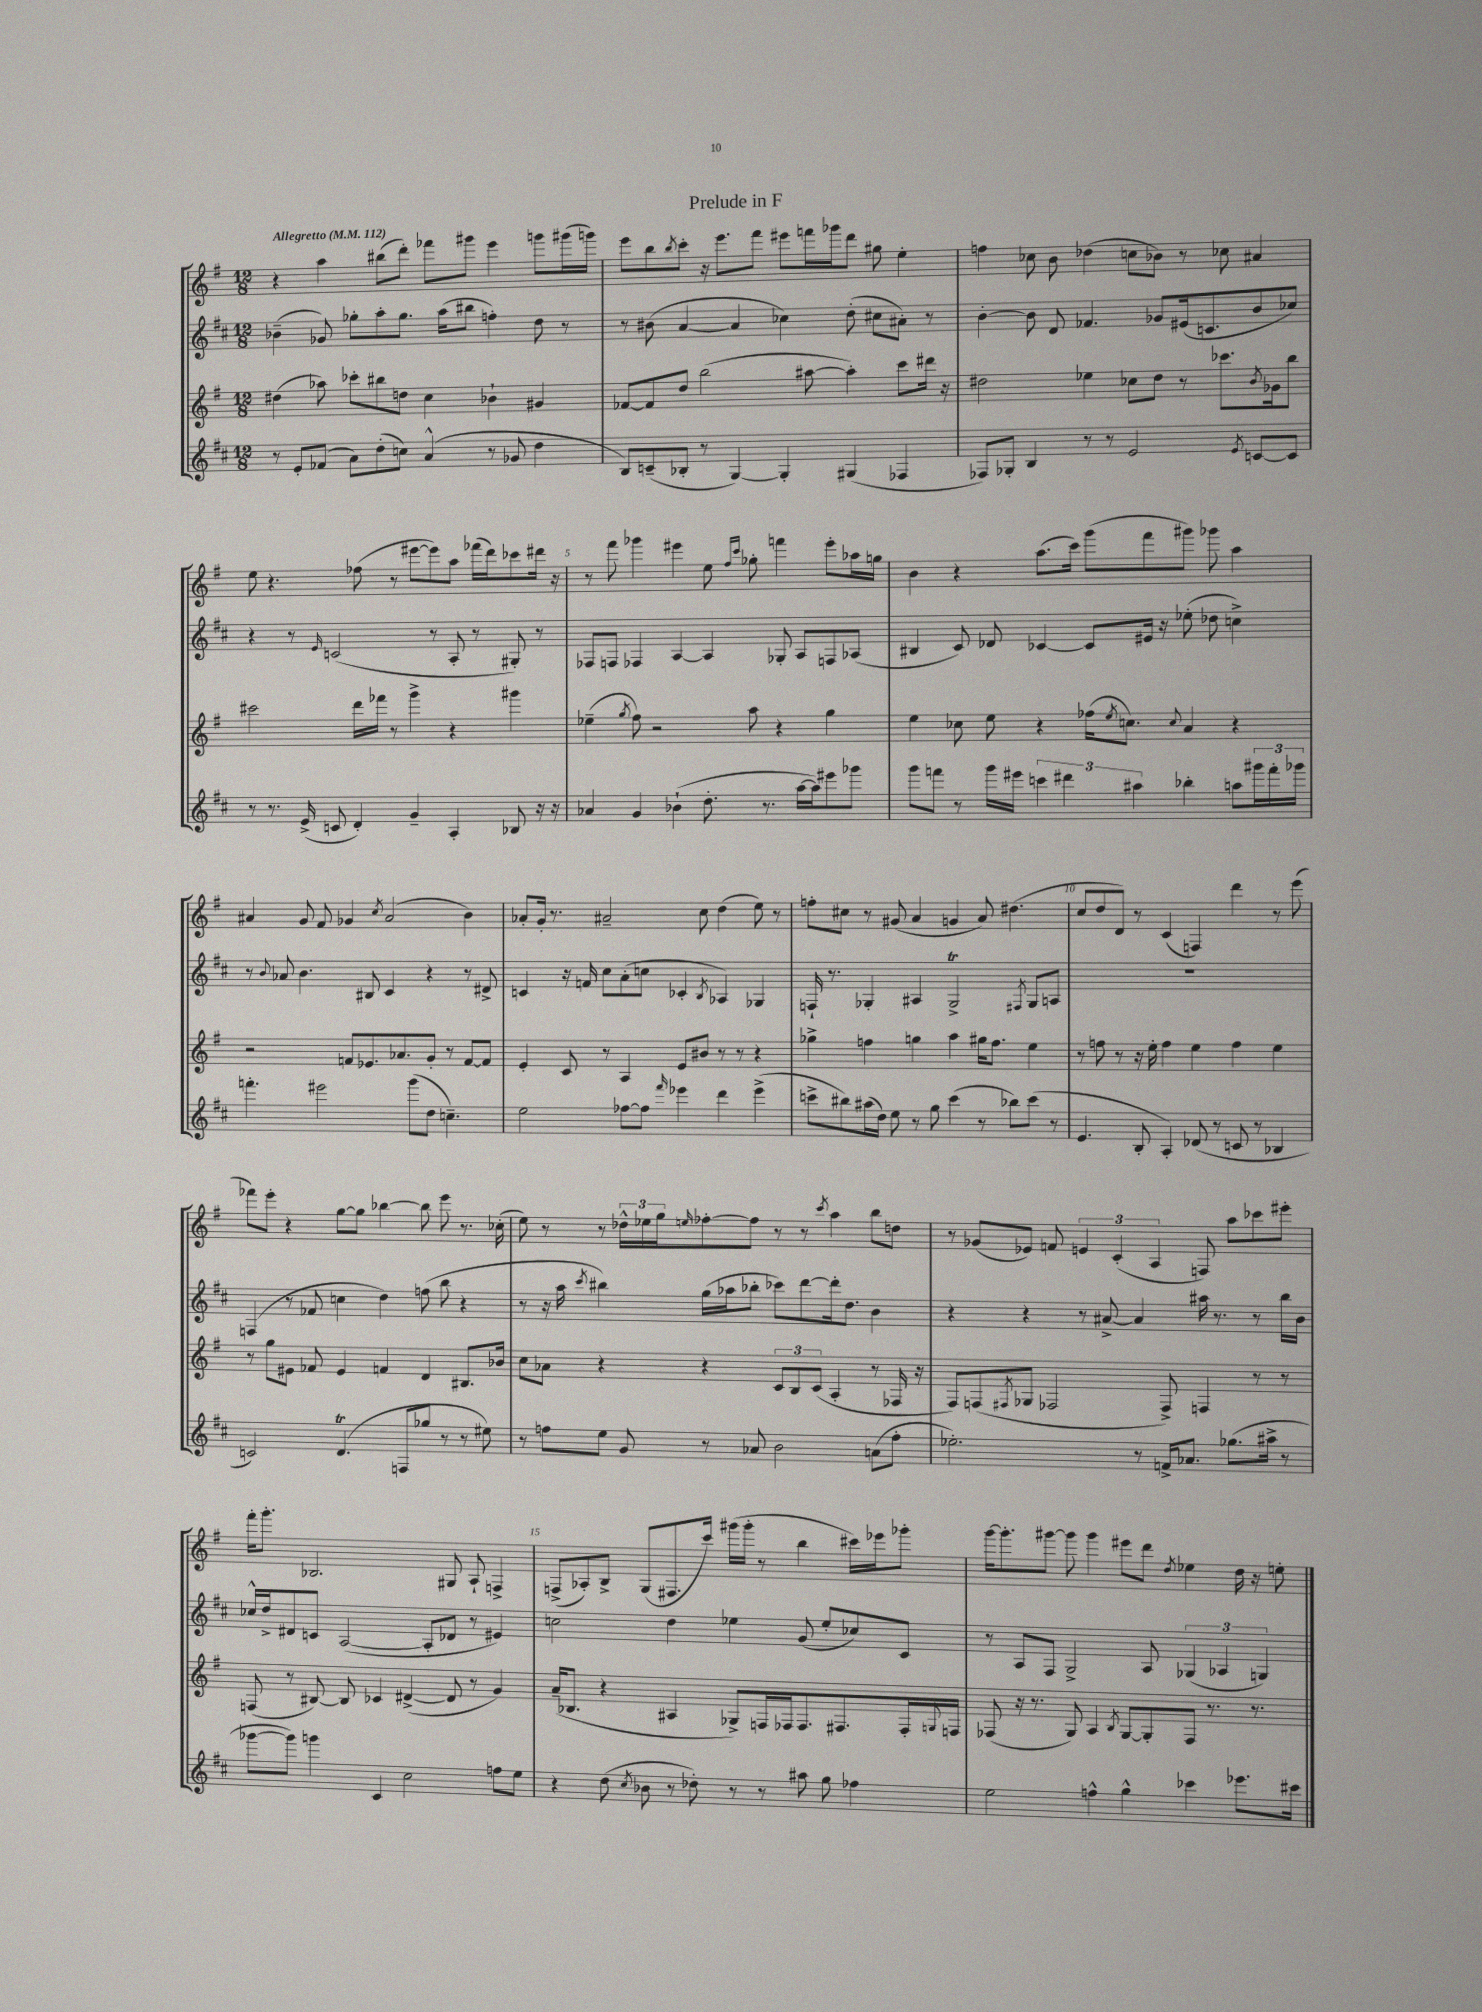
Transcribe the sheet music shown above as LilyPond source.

\header { title = "Prelude in F" }
<<
\new StaffGroup <<
\new Staff = "s0" {
    \clef treble \key g \major \numericTimeSignature \time 12/8 \tempo "Allegretto" 4 = 112
    r4 a''4 bis''8( d'''8-.) fes'''8 gis'''8 e'''4 g'''8 gis'''16( g'''16) |
    e'''8 b''8 \acciaccatura { b''8 } c'''8-. r16 e'''8. fis'''8 eis'''8 f'''16 ges'''16 d'''8 gis''8 e''4-. |
    f''4 ces''8 b'8 des''4( c''8 bes'8) r8 ces''8 ais'4 |
    e''8 r4. fes''8( r8 eis'''8~ eis'''8) a''8 fes'''16( d'''16) ces'''8 dis'''16 r16 |
    r8 fis'''8 ges'''4 eis'''4 e''8 \grace { fis''16 c'''16 } ges''8-. f'''4 eis'''8-. aes''16 g''16 |
    b'4 r4 a''8.( c'''16) g'''8( fis'''8 gis'''8) ges'''8 a''4 |
    ais'4 g'8 fis'8 ges'4 \acciaccatura { c''8 } ais'2( b'4) |
    aes'8-. g'16-. r8. ais'2-- c''8 d''4( e''8) r8 |
    f''8-. cis''8 r8 gis'8( a'4 g'4 a'8) dis''4.( |
    c''8 d''8 d'8) r8 c'4( f4) d'''4 r8 e'''8( |
    fes'''8) e'''8-. r4 g''8~ g''8 bes''4~ bes''8 e'''8 r8. ces''16-.( |
    e''8) r8 r8 \tuplet 3/2 { des''16-^ ees''16 g''16 } \grace { e''16 } fes''8~-. fes''8 r8 r8 \acciaccatura { c'''8 } a''4 b''8 d''8 |
    r8 ges'8( ees'8) f'8 \tuplet 3/2 { e'4 c'4-.( a4 } f8) a''8 ces'''8 eis'''8-. |
    fis'''16-. g'''8.-. bes2. gis8 a8-! f4-> |
    f8->( aes8-.) b8-> g8( fis8. c'''16) gis'''16( gis'''16-. r8 b''4 cis'''16) ees'''16 ges'''8-. |
    g'''16~ g'''8.-. gis'''8~ gis'''8 gis'''4 eis'''8 d'''8 \acciaccatura { d''8 } ees''4 d''16 r16 e''8-. \bar "|." |
}
\new Staff = "s1" {
    \clef treble \key d \major \numericTimeSignature \time 12/8
    bes'4--( ges'8) ges''8-. a''8-. ges''8. a''16( bis''8 f''4-.) d''8 r8 |
    r8 bis'8( a'4~ a'4 ces''4) d''8-.( cis''8 ais'8-.) r8 |
    b'4~-. b'8 d'8 fes'4. ges'8 eis'16( c'8. b'8 ces''8) |
    r4 r8 \grace { e'16 } c'2( r8 a8-. r8 gis8-.) r8 |
    fes8 f8 fes4 a4~ a4 ges8-. a8 f8 aes8( |
    bis4 cis'8) des'8 ces'4~ ces'8 eis'16 r16 ees''8-.( des''8 c''4->) |
    r8 \appoggiatura { b'8 } aes'8 b'4. bis8 cis'4 r4 r8 dis'8-> |
    c'4 r16 f'16 cis''8 a'8-.( c''8 ces'4-. \acciaccatura { b8 } aes4) ges4 |
    f16-! r8. ges4-. ais4 ges2->\trill \acciaccatura { fis8 } ges8 a8 |
    R1. |
    f4( r8 fes'8 c''4 d''4) f''8( b''8 r4 |
    r8 r16 a''16 \acciaccatura { cis'''8 } bis''4) g''16( aes''16 bes''8-. ces'''8) d'''8~ d'''16-. d''8. b'4 |
    r4 r4 r8 ais'8~-> ais'4 ais''16 r8. r8 b''16 b'16 |
    ces''16-^ d''16-> dis'8 c'8 a2~( a8-. des'8 r8 eis'4) |
    c''2 d''4 ees''4 g'8( ees''8-. ces''8) cis'8 |
    r8 a8 fis8 g2-> a8 \tuplet 3/2 { ges4( aes4 g4) } \bar "|." |
}
\new Staff = "s2" {
    \clef treble \key g \major \numericTimeSignature \time 12/8
    dis''4( aes''8) ces'''8-. bis''8 d''8 c''4 bes'4-! gis'4 |
    fes'8~ fes'8 d''8 b''2( ais''8~ ais''4-.) c'''8 dis'''16 r16 |
    dis''2 ees''4 ces''8 dis''8 r8 ces'''8. \acciaccatura { b'8 } ges'16 b''8 |
    cis'''2 d'''16 fes'''16 r8 g'''4-> r4 gis'''4 |
    ees''4--( \acciaccatura { g''8 } fis''8) r2 a''8 r4 g''4 |
    e''4 ces''8 e''8 r4 fes''16( \acciaccatura { e''8 } c''8.) \appoggiatura { c''8 } a'4 r4 |
    r2 f'8 ees'8. aes'8. g'8-. r8 f'8~ f'8 |
    e'4-. c'8 r8 a4 e'8 bis'8 r8 r8 r4 |
    ges''4-> f''4 g''4 a''4 gis''16 f''8. e''4 |
    r8 f''8 r8 r16 e''16-. f''4 e''4 f''4 e''4 |
    r8 g''8 eis'8 fes'8 eis'4 f'4 d'4 bis8. bes'16 |
    c''8 aes'8 r4 r4 \tuplet 3/2 { c'8 b8 c'8( } a4-. r8 fes16 r16 |
    fis8) f8( \acciaccatura { fis8 } ges8 fes2 fes8->) f4 r8 r8 |
    f8( r8 bis8~) bis8 ces'4 dis'4~->( dis'8 r8 g'4) |
    a'16--( bes8. r4 ais4 ges8->) f16 fes16 fes8. fis8. fis16-. \appoggiatura { g8 } f16 |
    fes8( r16 r8. g8) a4 \acciaccatura { b8 } g8~ g8-. fes8 r8. r8. \bar "|." |
}
\new Staff = "s3" {
    \clef treble \key d \major \numericTimeSignature \time 12/8
    r8 e'8-. fes'8( a'8) d''8-.( c''8) a'4-^( r8 ges'8 d''4 |
    b8) c'8--( bes8-. r8 g4~) g4-. gis4( fes4 |
    fes8) ges8-. b4 r8 r8 e'2 \acciaccatura { e'8 } c'8~ c'8 |
    r8 r8. e'16->( c'8 d'4-.) g'4-- a4-. bes8 r16 r16 |
    aes'4 g'4 bes'4-!( d''8.-. r8. a''16~ a''16) eis'''8 ges'''8 |
    g'''8 f'''8 r8 g'''16 eis'''16 \tuplet 3/2 { c'''4 dis'''4 ais''4 } bes''4-. a''8 \tuplet 3/2 { gis'''16 f'''16-. ges'''16 } |
    f'''4.-. eis'''2 g'''8( d''8 c''4.--) |
    e''2 fes''8~ fes''8 \grace { fis'''16 } ees'''4 d'''4 ees'''4->( |
    c'''8-> bis''8) ais''16( d''16) e''8 r8 g''8 c'''4( r8 bes''8) c'''8( r8 |
    e'4. b8-. a4-.) des'8( r8 c'8 r8 bes4 |
    c'2) d'4.\trill( f8 ges''8 r8 r8 eis''8) |
    r8 f''8 e''8 g'8 r8 aes'8 b'2 a'8( f''8-. |
    ees''2.-.) r8 f'16-> aes'8. ges''8.( ais''16-> r8 |
    ges'''8~ ges'''8) g'''4 cis'4 cis''2 f''8 e''8 |
    r4 d''8( \acciaccatura { cis''8 } bes'8 r8 des''8-.) r8 r8 ais''8 g''8 fes''4 |
    e''2 f''4-^ g''4-^ ces'''4 ees'''8. cis'''16 \bar "|." |
}
>>
>>
\layout { \context { \Score \override BarNumber.break-visibility = ##(#f #t #t) barNumberVisibility = #(every-nth-bar-number-visible 5) } }
